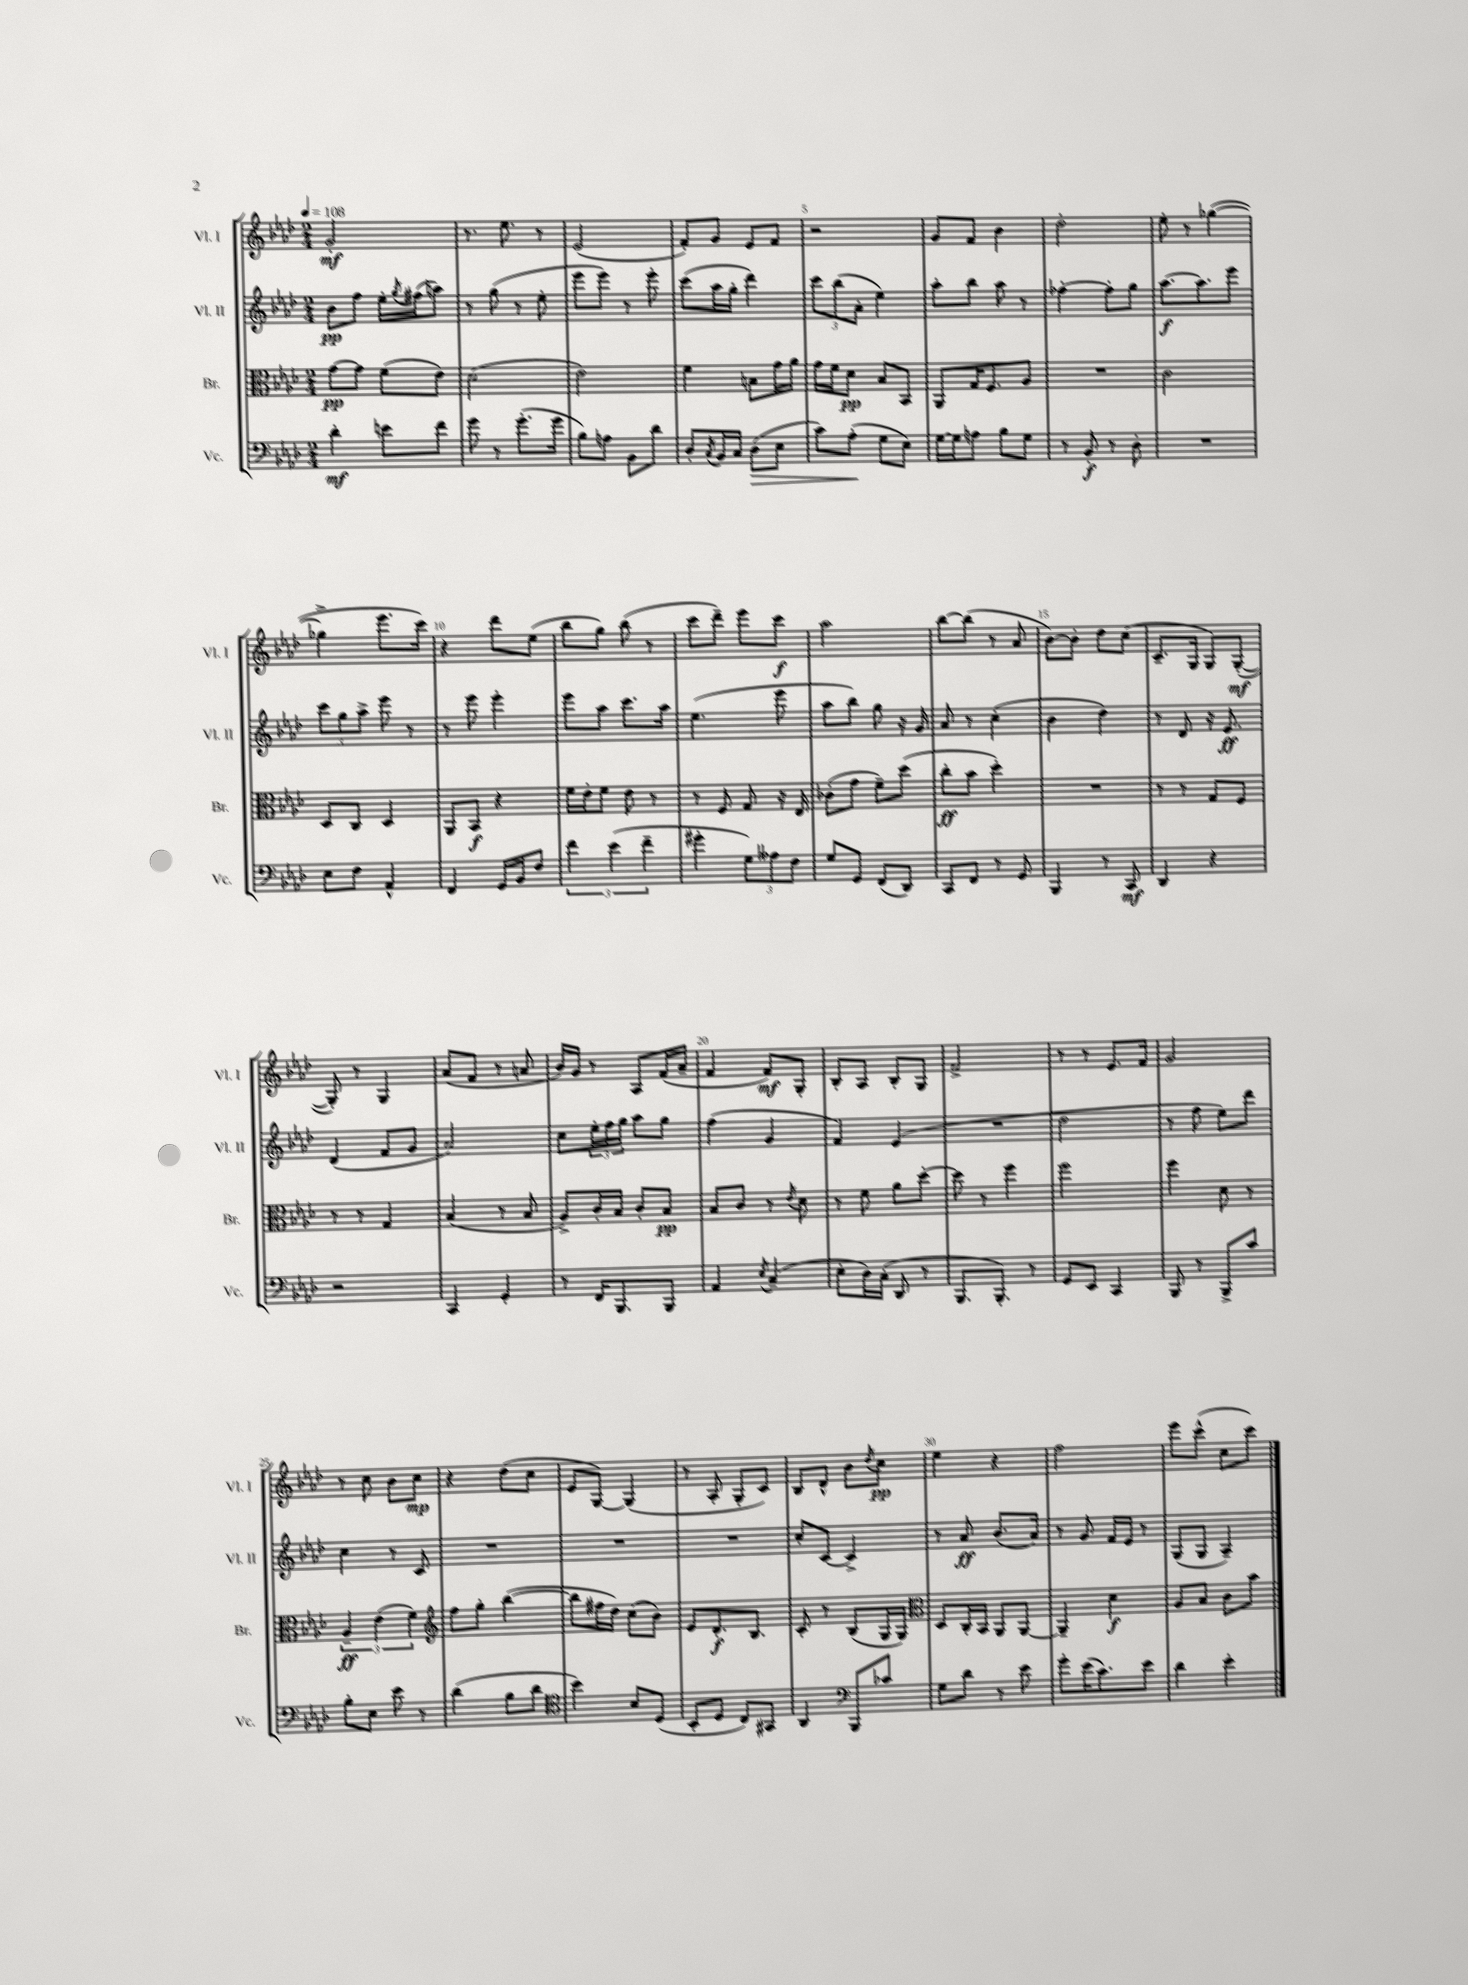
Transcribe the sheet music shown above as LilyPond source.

<<
\new StaffGroup <<
\new Staff = "s0" \with { instrumentName = "Vl. I" shortInstrumentName = "Vl. I" } {
    \clef treble \key aes \major \numericTimeSignature \time 2/4 \tempo 4 = 108
    g'2-.\mf |
    r8. ees''8. r8 |
    ees'2( |
    f'8-.) g'8 ees'8 f'8 |
    r2 |
    g'8 f'8 bes'4 |
    des''2-. |
    ees''8-. r8 ges''4~( |
    ges''4-> ees'''8. c'''16) |
    r4 des'''8 ees''8( |
    bes''8 g''8) bes''8( r8 |
    c'''8 des'''8--) ees'''8 c'''8\f |
    aes''2 |
    bes''8~ bes''8( r8 aes'8 |
    bes'8~) bes'8-. des''8 c''8( |
    c'8.-- g16 g8) g8~-.\mf( |
    g8-.) r8 g4 |
    aes'8( f'8 r8 a'8 |
    bes'16) g'16 r8 aes8 f'16( aes'16-- |
    f'4 f'8\mf) g8-. |
    bes8-. aes8 bes8-. g8 |
    f'2-> |
    r8 r8 ees'8. f'16 |
    g'2 |
    r8 c''8 bes'8 c''8\mp |
    r4 des''8( c''8 |
    ees'8 g8~) g4( |
    r8 aes8-. g8-. c'8) |
    bes8 des'8-^ bes'8 \acciaccatura { des''8 } c''8\pp |
    ees''4 r4 |
    f''2 |
    ees'''8 c'''8-^( c''8 c'''8) \bar "|." |
}
\new Staff = "s1" \with { instrumentName = "Vl. II" shortInstrumentName = "Vl. II" } {
    \clef treble \key aes \major \numericTimeSignature \time 2/4
    bes'8\pp f''8 ees''16-. \acciaccatura { g''8 } fis''16( a''8) |
    r8 g''8( r8 ees''8-. |
    ees'''8 ees'''8) r8 ees'''8-. |
    c'''8( aes''16 g''16-. des'''4) |
    \tuplet 3/2 { c'''8 bes''8( aes'8-. } ees''4) |
    aes''8-. bes''8 aes''8 r8 |
    fes''4~-. fes''8-. g''8 |
    aes''8.~\f aes''8. ees'''8 |
    \tuplet 3/2 { c'''8 g''8 aes''8-> } ees'''8 r8 |
    r8 ees'''8 ees'''4-. |
    ees'''8 aes''8 c'''8. aes''16 |
    ees''4.( ees'''8 |
    aes''8 bes''8) g''8 r16 g'16 |
    aes'8 r8 c''4-.( |
    bes'4 des''4) |
    r8 des'8 r16 ees'8.\ff |
    des'4( f'8 g'8 |
    aes'2) |
    c''8 \tuplet 3/2 { ees''16-. f''16 g''16 } aes''8 g''8 |
    f''4( g'4 |
    f'4) ees'4( |
    R2 |
    des''2 |
    r8 f''8 ees''8) des'''8 |
    c''4 r8 c'8 |
    R2 |
    R2 |
    R2 |
    c''8-. c'8~ c'4-> |
    r8 aes'8\ff bes'8.( aes'16) |
    r8 g'8 f'16 ees'16 r8 |
    g8( g8 aes4--) \bar "|." |
}
\new Staff = "s2" \with { instrumentName = "Br." shortInstrumentName = "Br." } {
    \clef alto \key aes \major \numericTimeSignature \time 2/4
    g'8~\pp g'8 f'8( ees'8) |
    des'2( |
    ees'2) |
    f'4 b8 g'16 aes'16 |
    g'16 f'16 des'8\pp bes8 bes,8 |
    aes,8 g16 f8. aes8 |
    R2 |
    c'2 |
    des8 c8 des4 |
    aes,8 bes,8\f r4 |
    f'16 ees'16-. f'8 ees'8 r8 |
    r8 f8 g8 r16 ees16 |
    ces'8-.( g'8 f'8--) des''8( |
    c''8-.\ff bes'8 des''4-.) |
    R2 |
    r8 r8 g8 f8 |
    r8 r8 g4 |
    bes4( r8 bes8 |
    aes8->) c'16-. bes16 c'8-. bes8\pp |
    bes8 c'8 r8 \acciaccatura { ees'8 } des'8 |
    r8 f'8 aes'8 des''8~-. |
    des''8 r8 f''4 |
    f''2 |
    f''4 des'8 r8 |
    \tuplet 3/2 { aes4--\ff ees'4( f'4) } |
    \clef treble f''8 g''8-. bes''4~( |
    bes''8 fis''16 des''16) c''8( bes'8) |
    ees'8 des'8.-.\f bes8. |
    c'8-. r8 bes8( g16 g16) |
    \clef alto des8 c16-. bes,16 aes,8 aes,8~ |
    aes,4-- des'4\f |
    aes8 bes8 c'8 bes'8 \bar "|." |
}
\new Staff = "s3" \with { instrumentName = "Vc." shortInstrumentName = "Vc." } {
    \clef bass \key aes \major \numericTimeSignature \time 2/4
    des'4-.\mf e'8 f'8 |
    g'8 r8 g'8.-.( g'16 |
    bes8) a8 bes,8 des'8 |
    des8-. \acciaccatura { c8 } bes,16 c16 des8\>( ees8 |
    c'8) aes8-.\!( g8 ees8) |
    g16~ g16 a8 bes8 g8 |
    r8 bes,8-.\f r8 des8-. |
    R2 |
    ees8 f8 aes,4-^ |
    f,4 g,16 bes,16 f8 |
    \tuplet 3/2 { f'4 ees'4( f'4-- } |
    gis'4-. \tuplet 3/2 { g8) aeses8 f8 } |
    g8 g,8 f,8( des,8) |
    c,8 f,8 r8 g,8 |
    bes,,4 r8 c,8\mf |
    des,4 r4 |
    r2 |
    c,4 g,4-. |
    r8 f,16 bes,,8. bes,,8 |
    aes,4 \acciaccatura { ees8 } c4--( |
    ees8-. des16) c16-.( des,8 r8 |
    bes,,8. bes,,8.-.) r8 |
    g,8 ees,8 c,4 |
    bes,,8 r8 bes,,8-> c'8 |
    bes8-. ees8 ees'8 r8 |
    des'4( bes8 des'8 |
    \clef tenor bes'4) bes8 des8( |
    bes,8-. des8 c8) gis,8 |
    aes,4 \clef bass bes,,8 ces'8 |
    g8 des'8 r8 ees'8 |
    g'8-. ees'16( c'8.) ees'8 |
    des'4 ees'4-. \bar "|." |
}
>>
>>
\layout { \context { \Score \override BarNumber.break-visibility = ##(#f #t #t) barNumberVisibility = #(every-nth-bar-number-visible 5) } }
